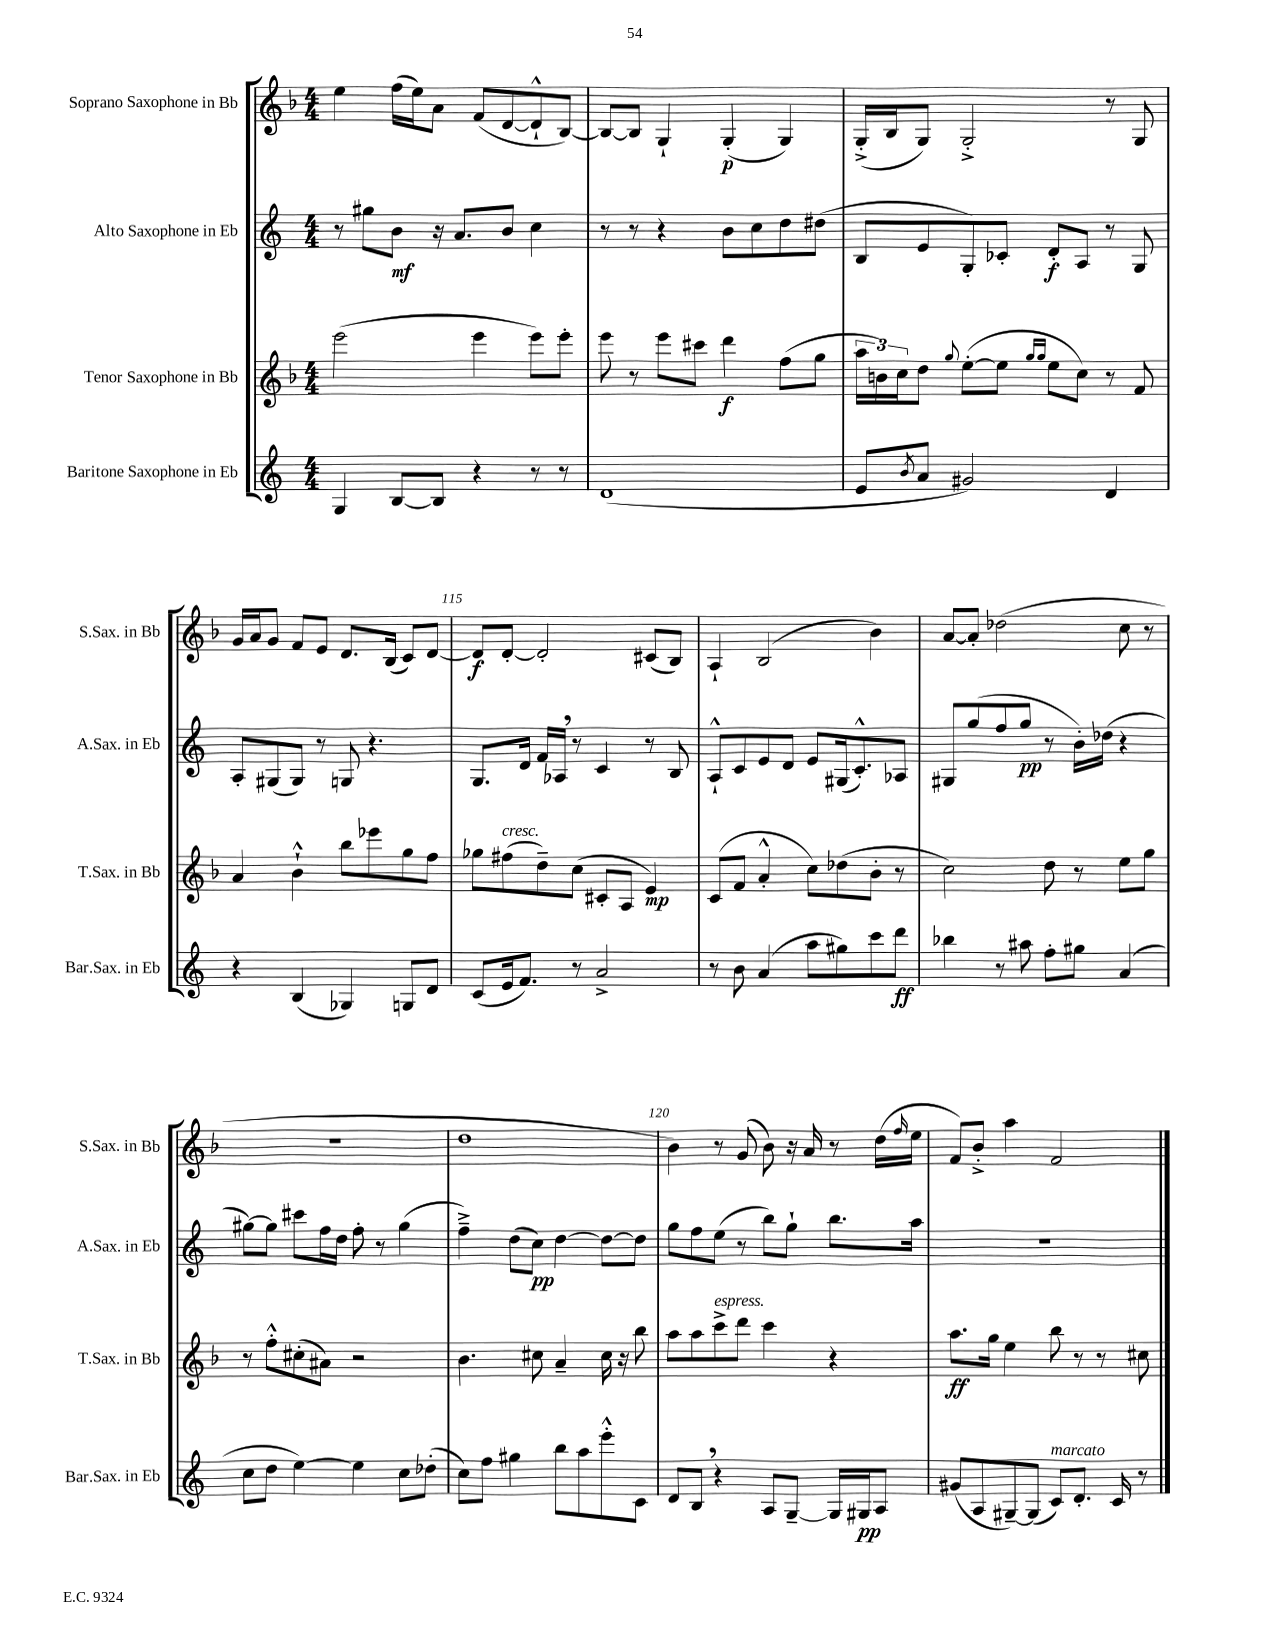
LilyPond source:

<<
\new StaffGroup <<
\new Staff = "s0" \with { instrumentName = "Soprano Saxophone in Bb" shortInstrumentName = "S.Sax. in Bb" } {
    \clef treble \key f \major \numericTimeSignature \time 4/4
    e''4 f''16( e''16) a'8 f'8( d'8~ d'8-!-^ bes8~) |
    bes8~ bes8 g4-! g4-.\p( g4) |
    g16-.->( bes16 g8) g2-.-> r8 g8 |
    g'16 a'16 g'8 f'8 e'8 d'8. bes16( c'8) d'8~ |
    d'8\f d'8~-. d'2-. cis'8( bes8) |
    a4-! bes2( bes'4) |
    a'8~ a'8-. des''2( c''8 r8 |
    R1 |
    d''1 |
    bes'4) r8 g'8( bes'8) r16 a'16 r8 d''16( \grace { f''16 } e''16 |
    f'8) bes'8-.-> a''4 f'2 \bar "|." |
}
\new Staff = "s1" \with { instrumentName = "Alto Saxophone in Eb" shortInstrumentName = "A.Sax. in Eb" } {
    \clef treble \key c \major \numericTimeSignature \time 4/4
    r8 gis''8 b'8\mf r16 a'8. b'8 c''4 |
    r8 r8 r4 b'8 c''8 d''8 dis''8( |
    b8 e'8 g8-.) ces'8-. d'8-.\f a8 r8 g8 |
    a8-. gis8( gis8) r8 g8 r4. |
    g8. d'16 f'16 aes16 \breathe r8 c'4 r8 b8 |
    a8-!-^ c'8 e'8 d'8 e'8 gis16( c'8.-.-^) aes8 |
    gis8 g''8( f''8 g''8\pp r8 b'16-.) des''16( r4 |
    gis''8~) gis''8 cis'''8 f''16 d''16 f''8-. r8 gis''4( |
    f''4--->) d''8( c''8\pp) d''4~ d''8~ d''8 |
    g''8 f''8 e''8( r8 b''8) g''8-! b''8. a''16 |
    R1 \bar "|." |
}
\new Staff = "s2" \with { instrumentName = "Tenor Saxophone in Bb" shortInstrumentName = "T.Sax. in Bb" } {
    \clef treble \key f \major \numericTimeSignature \time 4/4
    e'''2( e'''4 e'''8) e'''8-. |
    e'''8 r8 e'''8 cis'''8 d'''4\f f''8( g''8 |
    \tuplet 3/2 { a''16 b'16) c''16 } d''8 \appoggiatura { g''8 } e''8~-.( e''8 \grace { g''16 g''16 } e''8 c''8) r8 f'8 |
    a'4 bes'4-!-^ bes''8 ees'''8 g''8 f''8 |
    ges''8 fis''8^\markup { \italic "cresc." }( d''8--) c''8( cis'8-. a8 e'4\mp) |
    c'8( f'8 a'4-.-^ c''8) des''8( bes'8-. r8 |
    c''2) d''8 r8 e''8 g''8 |
    r8 f''8-.-^ cis''8-.( ais'8) r2 |
    bes'4. cis''8 a'4-- cis''16 r16 bes''8 |
    a''8 a''8 c'''8->^\markup { \italic "espress." } d'''8 c'''4 r4 |
    a''8.\ff g''16 e''4 bes''8 r8 r8 cis''8 \bar "|." |
}
\new Staff = "s3" \with { instrumentName = "Baritone Saxophone in Eb" shortInstrumentName = "Bar.Sax. in Eb" } {
    \clef treble \key c \major \numericTimeSignature \time 4/4
    g4 b8~ b8 r4 r8 r8 |
    d'1( |
    e'8 \acciaccatura { b'8 } a'8 gis'2) d'4 |
    r4 b4( ges4) g8 d'8 |
    c'8( e'16 f'8.) r8 a'2-> |
    r8 b'8 a'4( a''8 gis''8) c'''8 d'''8\ff |
    bes''4 r8 ais''8 f''8-. gis''8 a'4( |
    c''8 d''8 e''4~) e''4 c''8 des''8-.( |
    c''8) f''8 gis''4 b''8 a''8 e'''8-.-^ c'8 |
    d'8 b8 \breathe r4 a8 g8~-- g16 gis16\pp a8 |
    gis'8( a8 gis8~--) gis8( c'8^\markup { \italic "marcato" }) d'8.-. c'16 r8 \bar "|." |
}
>>
>>
\layout { \context { \Score currentBarNumber = #111 \override BarNumber.break-visibility = ##(#f #t #t) barNumberVisibility = #(every-nth-bar-number-visible 5) } }
